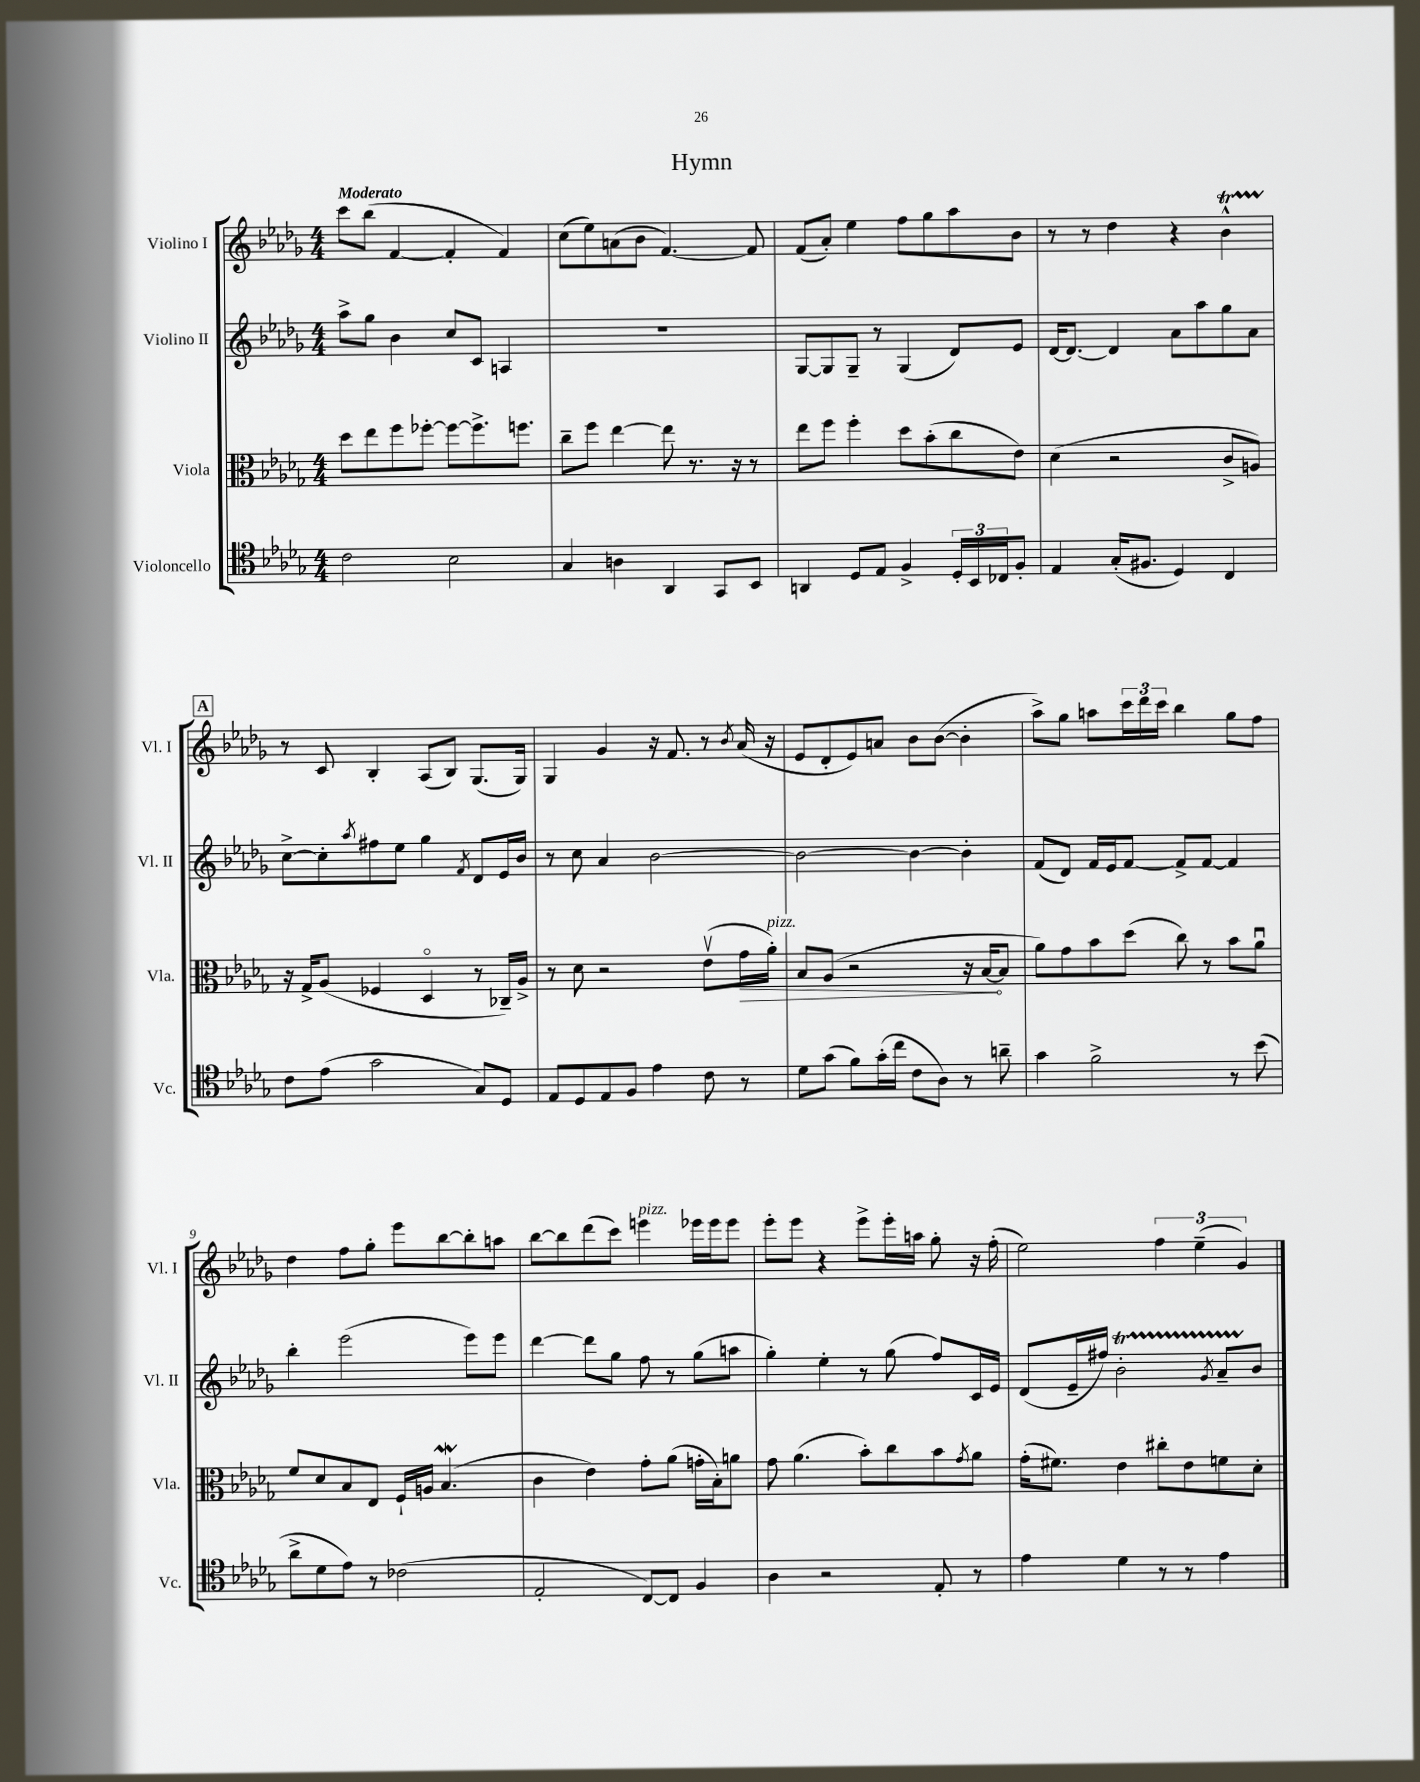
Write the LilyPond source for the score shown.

\header { title = "Hymn" }
<<
\new StaffGroup <<
\new Staff = "s0" \with { instrumentName = "Violino I" shortInstrumentName = "Vl. I" } {
    \clef treble \key des \major \numericTimeSignature \time 4/4 \tempo "Moderato"
    c'''8 bes''8( f'4~ f'4-. f'4) |
    c''8( ees''8) a'8( bes'8 f'4.~) f'8 |
    f'8( aes'8-.) ees''4 f''8 ges''8 aes''8 bes'8 |
    r8 r8 des''4 r4 bes'4-^\startTrillSpan |
    \mark \markup { \box "A" } r8\stopTrillSpan c'8 bes4-. aes8( bes8) ges8.( ges16) |
    ges4 ges'4 r16 f'8. r8 \acciaccatura { bes'8 } aes'16( r16 |
    ees'8 des'8-. ees'8) a'8 bes'8 bes'8~( bes'4-. |
    aes''8->) ges''8 a''8 \tuplet 3/2 { c'''16 des'''16 c'''16 } bes''4 ges''8 f''8 |
    des''4 f''8 ges''8-. ees'''8 bes''8~ bes''8-. a''8 |
    bes''8~ bes''8 des'''8( c'''8) e'''4^\markup { \italic "pizz." } ees'''16 ees'''16 ees'''8 |
    ees'''8-. ees'''8 r4 ees'''8-> ees'''16-. a''16 ges''8-. r16 f''16-.( |
    ees''2) \tuplet 3/2 { f''4 ees''4--( ges'4) } \bar "|." |
}
\new Staff = "s1" \with { instrumentName = "Violino II" shortInstrumentName = "Vl. II" } {
    \clef treble \key des \major \numericTimeSignature \time 4/4
    aes''8-> ges''8 bes'4 c''8 c'8 a4 |
    R1 |
    ges8~ ges8 ges8-- r8 ges4( des'8) ees'8 |
    des'16~ des'8.~ des'4 aes'8 aes''8 ges''8 aes'8 |
    \mark \markup { \box "A" } c''8~-> c''8-. \acciaccatura { aes''8 } fis''8 ees''8 ges''4 \acciaccatura { f'8 } des'8 ees'16 bes'16 |
    r8 c''8 aes'4 bes'2~ |
    bes'2~ bes'4~ bes'4-. |
    f'8( des'8) f'16 ees'16 f'8~ f'8-> f'8~ f'4 |
    bes''4-. ees'''2( ees'''8) ees'''8 |
    des'''4~ des'''8 ges''8 f''8 r8 ges''8( a''8 |
    ges''4-.) ees''4-. r8 ges''8( f''8) c'16 ees'16 |
    des'8( ees'16-- fis''16) bes'2-.\startTrillSpan \acciaccatura { ges'8 } aes'8-- bes'8\stopTrillSpan \bar "|." |
}
\new Staff = "s2" \with { instrumentName = "Viola" shortInstrumentName = "Vla." } {
    \clef alto \key des \major \numericTimeSignature \time 4/4
    des''8 ees''8 f''8 fes''8~-. fes''8~ fes''8.-> f''8. |
    c''8-- f''8 ees''4~ ees''8 r8. r16 r8 |
    ees''8 f''8 f''4-. des''8 bes'8-.( c''8 ees'8) |
    des'4( r2 c'8-> a8) |
    \mark \markup { \box "A" } r16 ges16-> aes8( fes4 des4\flageolet r8 ces16--) aes16-> |
    r8 des'8 r2 ees'8\upbow( \once \override Hairpin.circled-tip = ##t ges'16\> aes'16-.^\markup { \italic "pizz." }) |
    bes8 aes8( r2 r16 bes16~\! bes8 |
    aes'8) ges'8 bes'8 des''8( c''8) r8 bes'8 aes'8\downbow |
    f'8 des'8 bes8 ees8 f16-! a16 bes4.\mordent( |
    c'4 ees'4) ges'8-. aes'8( g'16-. bes16-.) a'8 |
    ges'8 aes'4.( bes'8-.) c''8 bes'8 \acciaccatura { ges'8 } aes'8 |
    ges'16-.( fis'8.) ees'4 cis''8-. ees'8 f'8 des'8-. \bar "|." |
}
\new Staff = "s3" \with { instrumentName = "Violoncello" shortInstrumentName = "Vc." } {
    \clef tenor \key des \major \numericTimeSignature \time 4/4
    c'2 bes2 |
    ges4 a4 aes,4 ges,8 bes,8 |
    a,4 des8 ees8 f4-> \tuplet 3/2 { des16-. bes,16 ces16 } f8-. |
    ees4 ges16-.( fis8. des4) c4 |
    \mark \markup { \box "A" } c'8 ees'8( ges'2 ges8) des8 |
    ees8 des8 ees8 f8 ees'4 c'8 r8 |
    des'8 ges'8( f'8) ges'16-.( c''16 c'8 aes8) r8 a'8-- |
    ges'4 f'2-> r8 bes'8( |
    aes'8-> des'8 ees'8) r8 ces'2( |
    ees2-. c8~) c8 f4 |
    aes4 r2 ees8-. r8 |
    ees'4 des'4 r8 r8 ees'4 \bar "|." |
}
>>
>>
